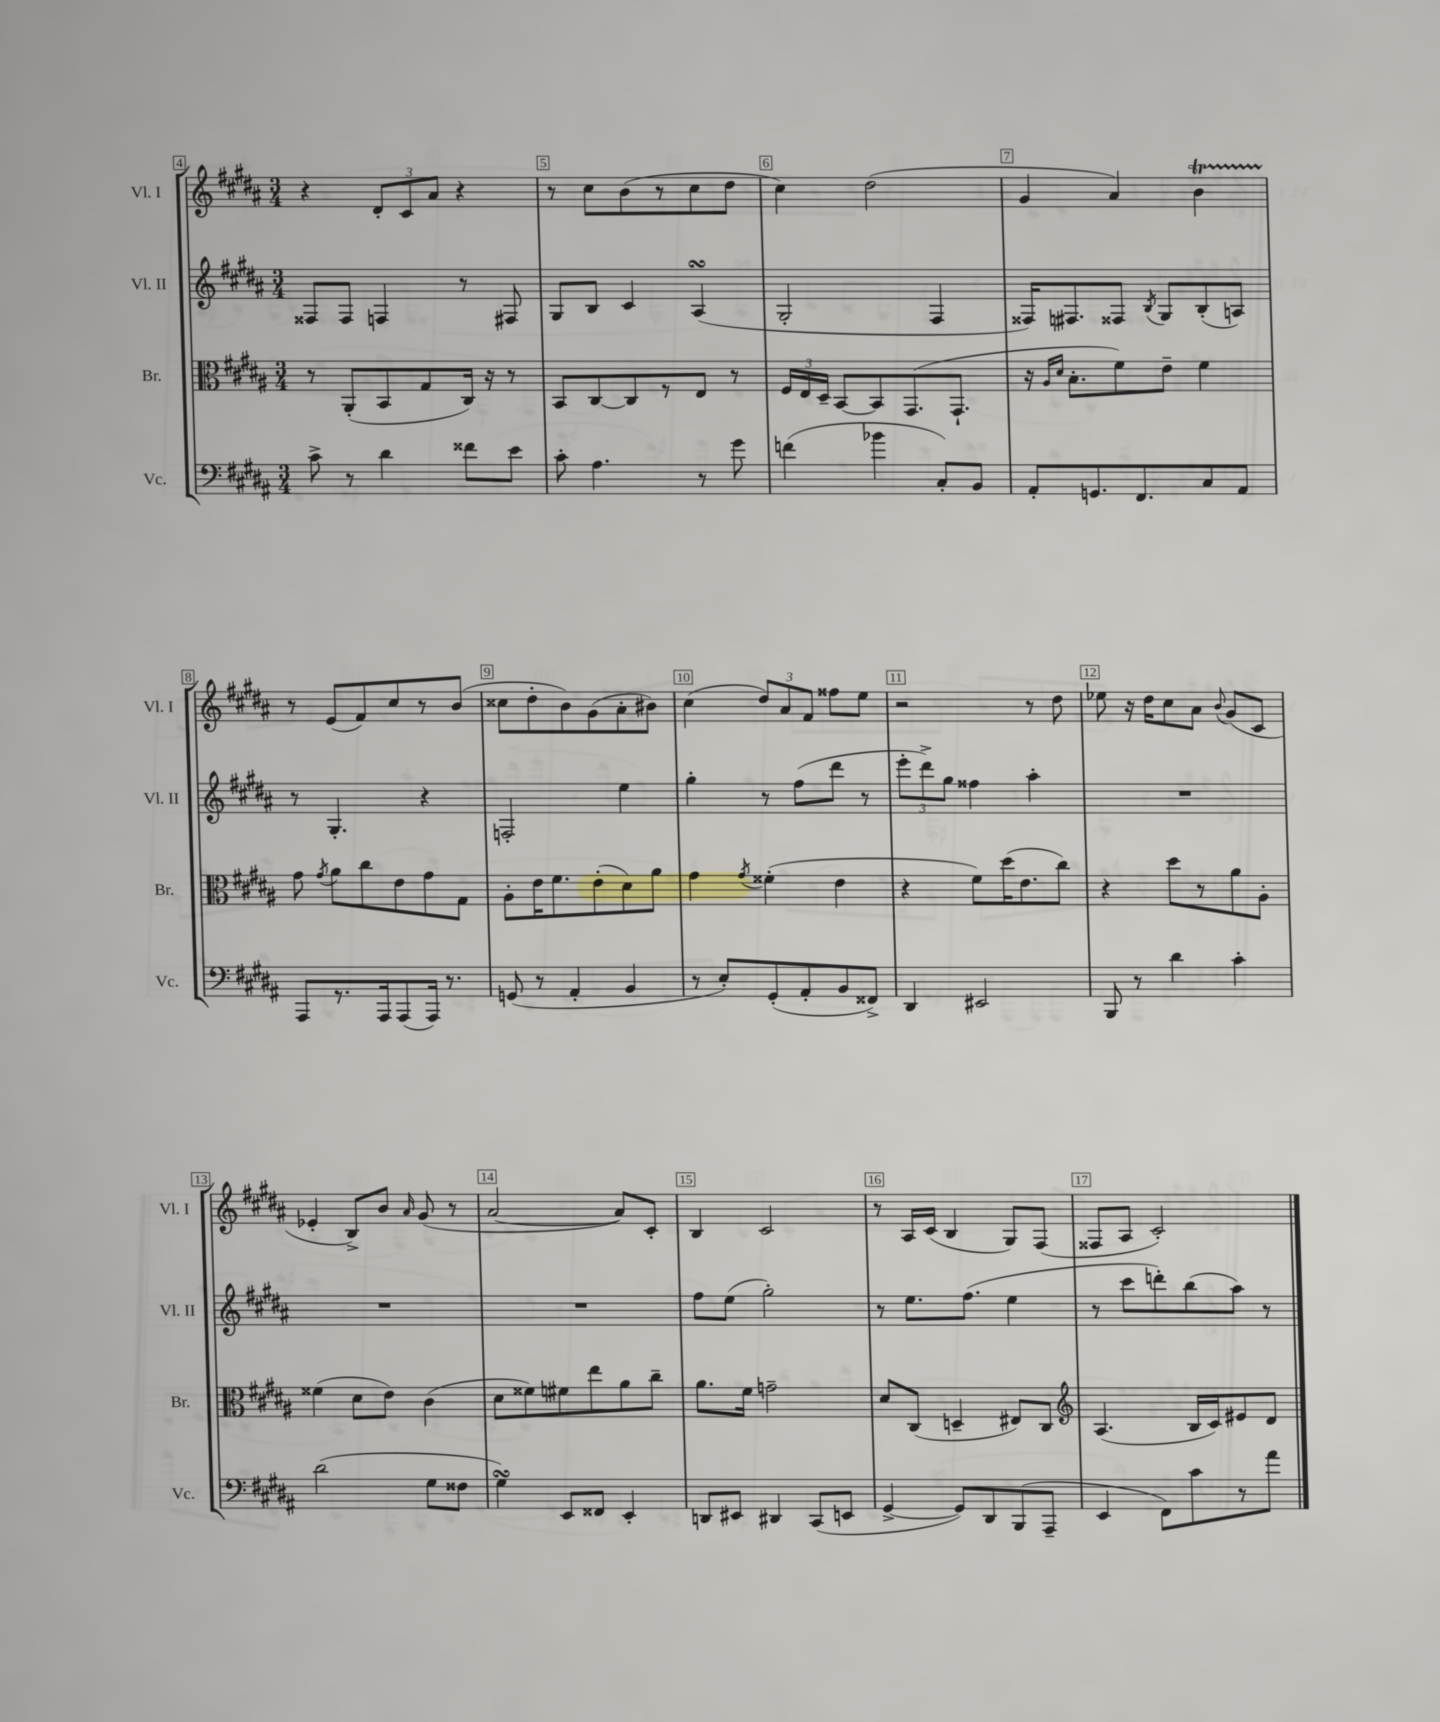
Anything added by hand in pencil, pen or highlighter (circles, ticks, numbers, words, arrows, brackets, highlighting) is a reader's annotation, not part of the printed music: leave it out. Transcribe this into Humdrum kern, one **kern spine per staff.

**kern	**kern	**kern	**kern
*part4	*part3	*part2	*part1
*staff4	*staff3	*staff2	*staff1
*I"Vc.	*I"Br.	*I"Vl. II	*I"Vl. I
*I'Vc.	*I'Br.	*I'Vl. II	*I'Vl. I
*clefF4	*clefC3	*clefG2	*clefG2
*k[f#c#g#d#a#]	*k[f#c#g#d#a#]	*k[f#c#g#d#a#]	*k[f#c#g#d#a#]
*M3/4	*M3/4	*M3/4	*M3/4
=4	=4	=4	=4
8c#^\	8r	8F##X/L	4r
8r	(8AA#'/L	8F##/J	.
4d#\	8BB/	4Fn/	12d#'/L
.	.	.	12c#/
.	8G#/	.	.
.	.	.	12a#/J
8f##X\L	16C#/Jk)	8r	4r
.	16r	.	.
8e\J	8r	8F#X/	.
=5	=5	=5	=5
8c#'\	8BB/L	8G#/L	8r
4.A#\	[8C#/	8B/J	8cc#\L
.	8C#/]	4c#/	(8b\
.	8r	.	8r
8r	8E/J	(4A#sSsS/	8cc#\
8g#\	8r	.	8dd#\J
=6	=6	=6	=6
(4fn\	24F#/LL	2G#'/	4cc#\)
.	24E/	.	.
.	24D#~/JJ	.	.
.	[8BB/L	.	.
4b-X\	8BB/]	.	(2dd#\
.	(8.GG#/	.	.
8C#'/L)	.	4F#/	.
.	8.GG#`/J	.	.
8BB/J	.	.	.
=7	=7	=7	=7
8AA#'/L	16r	16F##X/KL)	4g#/
.	16qqA#/LL	.	.
.	16qqd#/JJ	.	.
.	8.B'\L	8.F#X/	.
8.GGn/	.	.	.
.	8f#\)	8F##X/J	4a#/)
8.FF#/	.	.	.
.	.	8qB/	.
.	8e~\J	8G#/L	.
8C#/	4f#\	(8B'/	4bT\
8AA#/J	.	8An/J)	.
!!LO:LB:g=z
=8	=8	=8	=8
8AAA#/L	8g#\	8r	8r
.	8qg#/	.	.
8.r	8a#\L	4.G#'/	(8e/L
.	8cc#\	.	8f#/)
16AAA#/k	.	.	.
(8AAA#/	8e\	.	8cc#/
16AAA#/Jk)	8g#\	4r	8r
8.r	.	.	.
.	8G#\J	.	(8b/J
=9	=9	=9	=9
(8GGn/	8A#'\L	2Fn'/	8cc##X\L
8r	16e\K	.	8dd#'\
.	8.f#\	.	.
4AA#'/	.	.	8b\)
.	(8e'\	.	(8g#\
4BB/	8d#\)	4ee\	8a#'\
.	8a#\J	.	8b#X\J)
=10	=10	=10	=10
8r	4g#\	4gg#'\	(4cc#\
8E'/L)	.	.	.
.	8qg#/	.	.
(8GG#'/	(4f##X'\	8r	12dd#/L)
.	.	.	12a#/
8AA#'/	.	(8ff#\L	.
.	.	.	12f#/J
8BB/	4e\	8ddd#\J	8ff##X\L
8FF##X^/J)	.	8r	8ee\J
=11	=11	=11	=11
4DD#/	4r	12eee'\L	2r
.	.	12ddd#^\)	.
.	.	12gg#\J	.
2EE#X/	8f#\L)	4ff##X\	.
.	(16dd#\K	.	.
.	8.e\	.	.
.	.	4aa#'\	8r
.	8cc#\J)	.	8dd#\
=12	=12	=12	=12
8BBB/	4r	2.r	8ee-X\
8r	.	.	16r
.	.	.	16dd#\KL
4d#\	8dd#\L	.	8cc#\
.	8r	.	8a#\J
.	.	.	8qqb/
4c#'\	8a#\	.	(8g#/L
.	8A#'\J	.	8c#/J
!!LO:LB:g=z
=13	=13	=13	=13
(2d#\	(4f##X\	2.r	4e-X'/
.	8d#\L	.	8B^/L)
.	8e\J)	.	8b/J
.	.	.	16qqa#/
8G#\L	(4c#\	.	(8g#/
8F##X\J	.	.	8r
=14	=14	=14	=14
4G#sSSS\)	8d#\L	2.r	[2a#/
.	8f##X\)	.	.
8EE/L	8f#X\	.	.
8FF##X/J	8ee\	.	.
4EE'/	8a#\	.	8a#/L])
.	8cc#~\J	.	8c#'/J
=15	=15	=15	=15
8DDn/L	8.a#\L	8ff#\L	4B/
8EE#X/J	.	(8ee\J	.
.	16f#\Jk	.	.
4DD#X/	2gn~\	2gg#'\)	2c#/
(8CC#/L	.	.	.
8EEn/J	.	.	.
=16	=16	=16	=16
[4GG#^/	8d#/L	8r	8r
.	(8C#/J	8.ee\L	16A#/LL
.	.	.	(16c#/JJ
8GG#/L])	4Dn~/	.	4B/
.	.	(8.ff#\J	.
8DD#/	.	.	.
(8BBB/	8E#X/L)	4ee\	8G#/L)
8AAA#~/J	8C#/J	.	(8F#/J
=17	=17	=17	=17
*	*clefG2	*	*
4EE/	(4.A#/	8r	8F##X/L
.	.	8ccc#\L	8A#/J
8FF#\L)	.	8dddn'\)	2c#'/)
8c#\	16B/LL	(8bb\	.
.	16c#/J)	.	.
8r	8e#X/	8aa#\J)	.
8a#\J	8d#/J	8r	.
==	==	==	==
*-	*-	*-	*-
